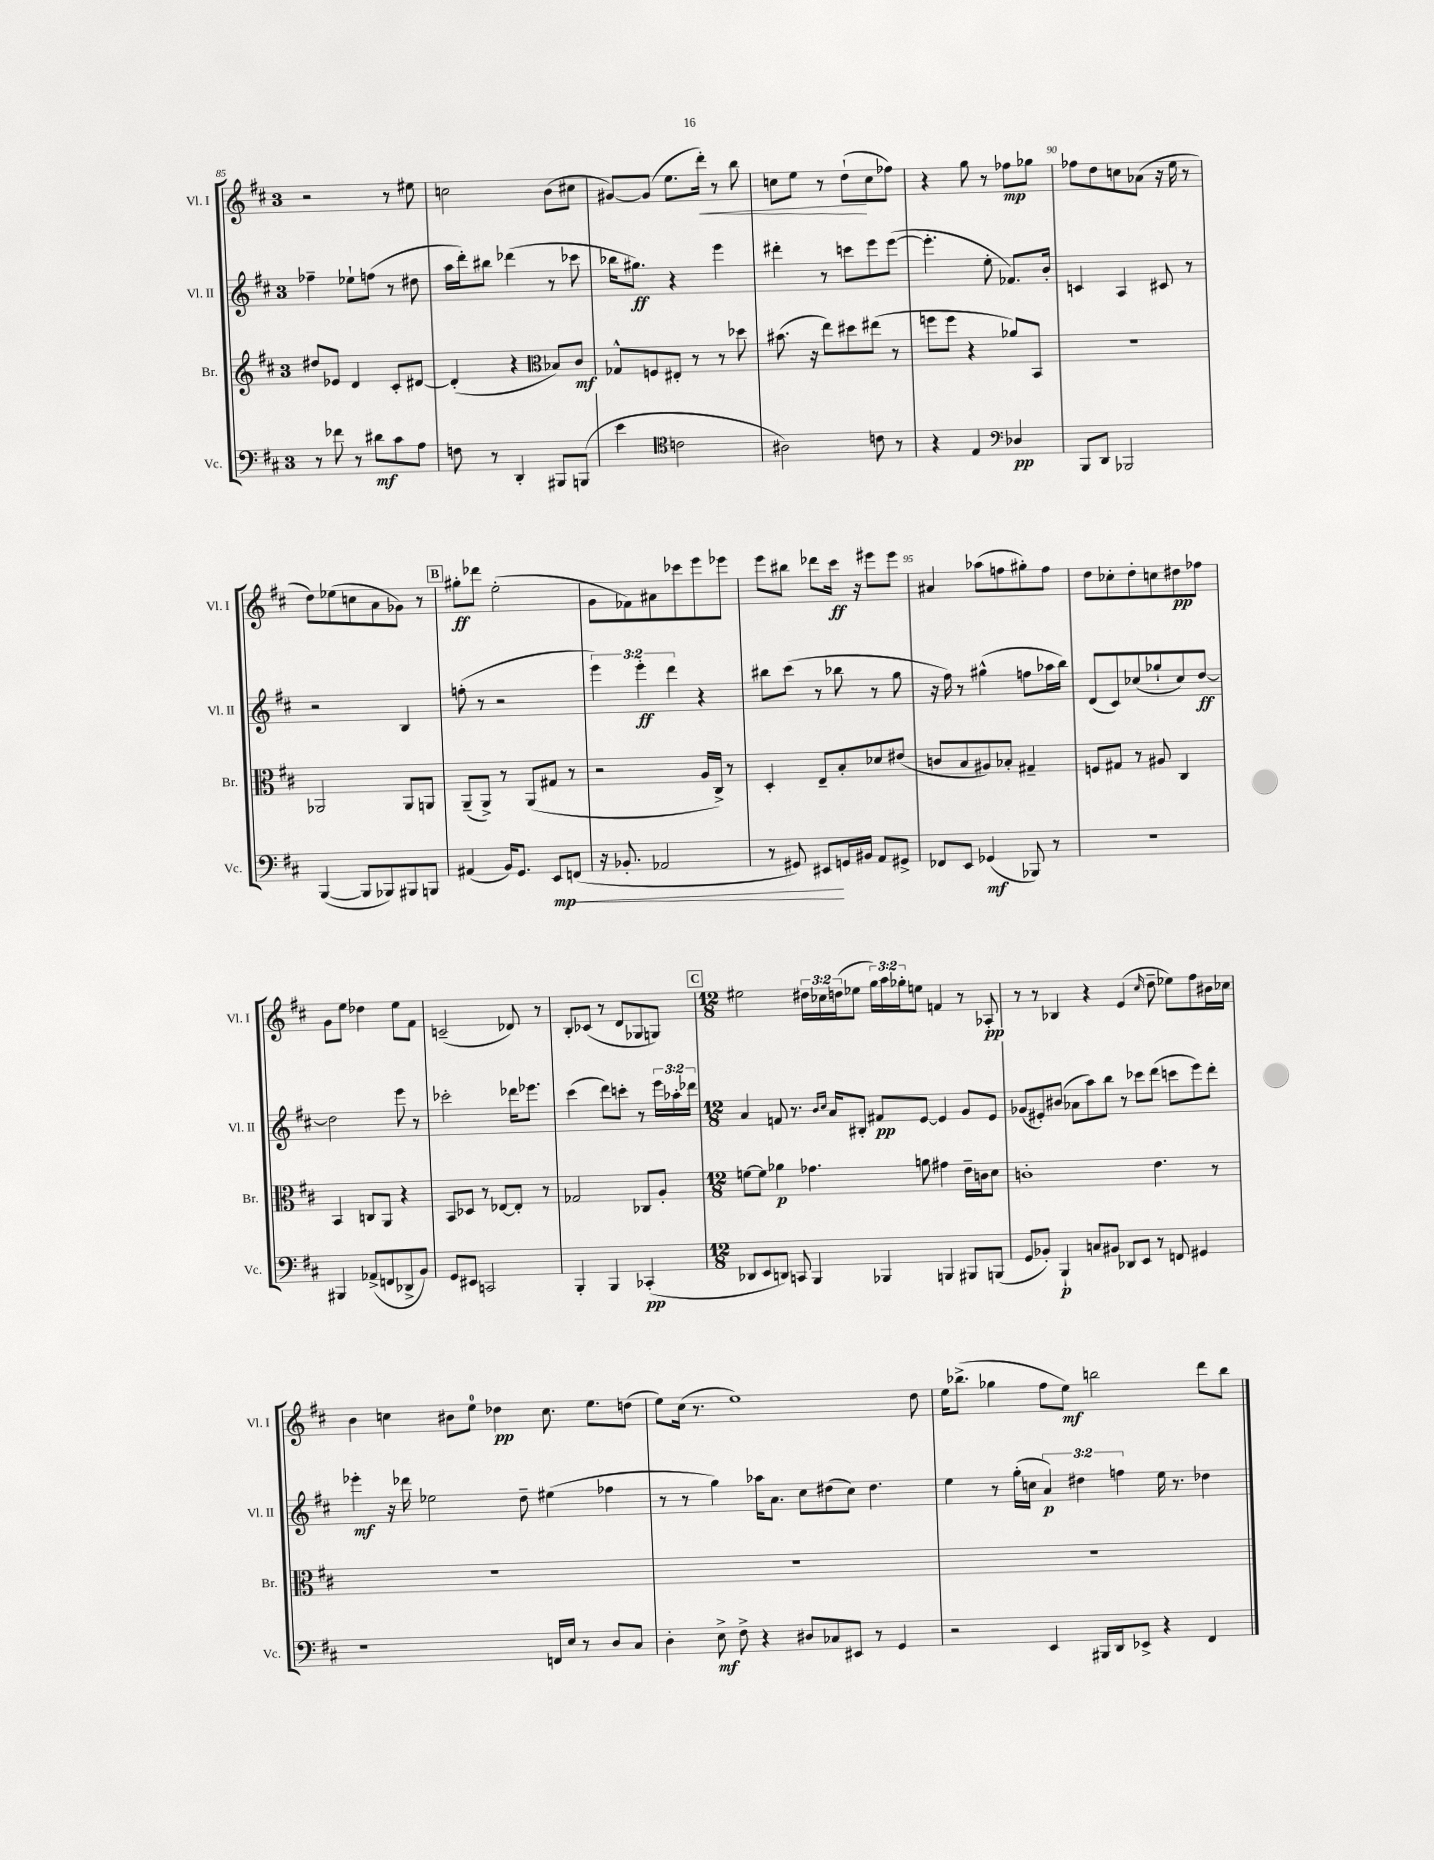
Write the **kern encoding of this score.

**kern	**kern	**kern	**kern
*staff4	*staff3	*staff2	*staff1
*clefF4	*clefG2	*clefG2	*clefG2
*k[f#c#]	*k[f#c#]	*k[f#c#]	*k[f#c#]
*M3/4	*M3/4	*M3/4	*M3/4
8r	8dd#	4ff-~	2r
8f-	8e-	.	.
8r	4d	8ee-`	.
8d#	.	(8ff	.
8c#	8c#'	8r	8r
8A	[8d#	8dd#	8ee#
=	=	=	=
8F	(4d#']	16aa	2cc
.	.	16ddd')	.
8r	.	8bb#	.
4DD'	4r	(4ddd-	.
8BBB#	8B-)	8r	(8b
(8BBB	8c#	8ccc-	8cc#
=	=	=	=
*	*clefC3	*	*
4e	8G-^^	16bb-	[8g#)
.	.	8.gg#)	.
.	8F	.	(8g#]
*clefC4	*	*	*
2c	8E#'	4r	8.ee
.	8r	.	.
.	.	.	16ddd')
.	8r	4eee	8r
.	8dd-	.	8bb
=	=	=	=
2A#)	(8.b#	4ddd#'	8cc
.	.	.	8ee
.	16r	.	.
.	8ee)	8r	8r
.	8dd#	8ccc	(8dd`
8c	(8ee#	8eee	8cc
8r	8r	([8eee	8ff-)
=	=	=	=
4r	8ff	4.eee']	4r
.	8ff	.	.
4E	4r	.	8gg
.	.	8ee'	8r
4D-	8a-)	8.f-)	8ff-
.	8BB	.	8gg-
.	.	16b'	.
=	=	=	=
*clefF4	*	*	*
8BBB	2.r	4c	8ff-
8DD	.	.	8dd
2BBB-	.	4A	8cc
.	.	.	(8a-
.	.	8c#	16r
.	.	.	16ee
.	.	8r	8r
=	=	=	=
([4BBB	2AA-	2r	8dd)
.	.	.	(8ee-
8BBB]	.	.	8cc
8BBB-)	.	.	8a
8BBB#	8AA-	4B	8g-)
8BBB	8AA	.	8r
=	=	=	=
(4AA#	(8AA~	(8ff'	8gg#'
.	8AA^)	8r	8ddd-
16BB)	8r	2r	(2ee'
8.GG	.	.	.
.	(8AA	.	.
8EE	8G#	.	.
(8FF	8r	.	.
=	=	=	=
16r	2r	6eee)	8g
8.BB-'	.	.	.
.	.	.	8f-)
.	.	6eee'	.
2AA-	.	.	8a#
.	.	6ddd	.
.	.	.	8ccc-
.	16A	4r	8eee
.	16C#^)	.	.
.	8r	.	8eee-
=	=	=	=
8r	4D'	8bb#	8eee
8GG#)	.	(8ccc#	8bb#
8EE#	8E~	8r	8ddd-
16GG	8B'	8bb-	16ccc#
16BB#	.	.	16r
8AA	8d-	8r	8eee#
8GG#^	(8e#	8gg	8eee#
=	=	=	=
8FF-	8c	16r	4a#
.	.	16ff#)	.
8EE	8B	8r	.
(4GG-	8A#)	(4gg#^^	(8aa-
.	8B-'	.	8ff
8BBB-)	4G#~	8ff	8gg#')
8r	.	16aa-	8ff
.	.	16bb)	.
=	=	=	=
2.r	8F	(8d	8dd
.	8G#	8c#)	8cc-'
.	8r	(8cc-	8dd'
.	8A#	8gg-`	8cc
.	4C#	8cc-)	8dd#
.	.	[8dd	8ff-
=	=	=	=
4BBB#	4BB	2dd]	8g
.	.	.	8ee
(8AA-^	8C	.	4dd-
8FF	8AA	.	.
8DD-^	4r	8eee	8ee
8BB)	.	8r	8f#
=	=	=	=
8GG	8BB	2ccc-'	(2c~
8EE#	8D-	.	.
2CC	8r	.	.
.	[8E-	.	.
.	8E-']	16ddd-	8d-)
.	.	8.eee-	.
.	8r	.	8r
=	=	=	=
4BBB'	2G-	(4ccc#	8B'
.	.	.	(8c-
4BBB	.	8ddd)	8r
.	.	8ccc'	8d
(4CC-'	8C-	8r	8G-
.	8A'	24eee	8G)
.	.	24aa-'	.
.	.	24ddd-	.
=	=	=	=
*M12/8	*M12/8	*M12/8	*M12/8
8DD-	[8f	4a	2ee#
8EE	8f]	.	.
8DD)	4a-	8f	.
8CC	.	8.r	.
4BBB	4.g-	.	24dd#
.	.	.	24cc-
.	.	16qqb	.
.	.	16qqcc#	.
.	.	16a	.
.	.	.	(24dd
.	.	8B#'	8ee-
4BBB-	.	8f#	24gg)
.	.	.	24aa
.	.	.	24gg-'
.	8a	[8e	8ee
4BBB	4g#	4e]	4f
8BBB#	16e~	8g	8r
.	16c	.	.
(8BBB	8d	8e	8A-'
=	=	=	=
8GG	1c'	(8g-	8r
8BB-')	.	8e#')	8r
4BBB`	.	(8b#	4B-
.	.	8a-	.
8C	.	8aa)	4r
8BB#	.	8bb	.
8DD-	.	8r	(4e
8EE	.	8ccc-	.
.	.	.	16qqcc#
8r	4.e	(8ddd	8dd~
8FF	.	8ccc	8ee-)
4GG#	.	8eee)	8ff#
.	8r	8ddd'	16b#
.	.	.	16cc-
=	=	=	=
1r	1.r	4eee-'	4b
.	.	16r	4cc
.	.	16ddd-	.
.	.	2ee-	.
.	.	.	8b#
.	.	.	8ee
.	.	.	4dd-
.	.	8dd~	.
16FF	.	(4ee#	8.cc
16E	.	.	.
8r	.	.	.
.	.	.	8.ee
8D	.	4ff-	.
8C#	.	.	(8dd
=	=	=	=
4D'	1.r	8r	8ee)
.	.	8r	(16cc#
.	.	.	8.r
8E^	.	4gg)	.
8F#^	.	.	1ee)
4r	.	16aa-	.
.	.	8.a	.
8D#	.	8cc#	.
8C-	.	(8dd#	.
8EE#	.	8cc#)	.
8r	.	4.dd#	.
4GG	.	.	.
.	.	.	8dd
=	=	=	=
2r	1.r	4ee	16ee
.	.	.	(8.bb-^
.	.	8r	4gg-
.	.	(16gg'	.
.	.	16cc	.
4EE	.	6a)	8ff#
.	.	.	8ee)
.	.	6dd#	.
16BBB#	.	.	2bb
16DD	.	.	.
.	.	6ff	.
8EE-^	.	.	.
4r	.	16ee	.
.	.	8.r	.
4FF#	.	4dd-	8ddd
.	.	.	8bb
==	==	==	==
*-	*-	*-	*-
